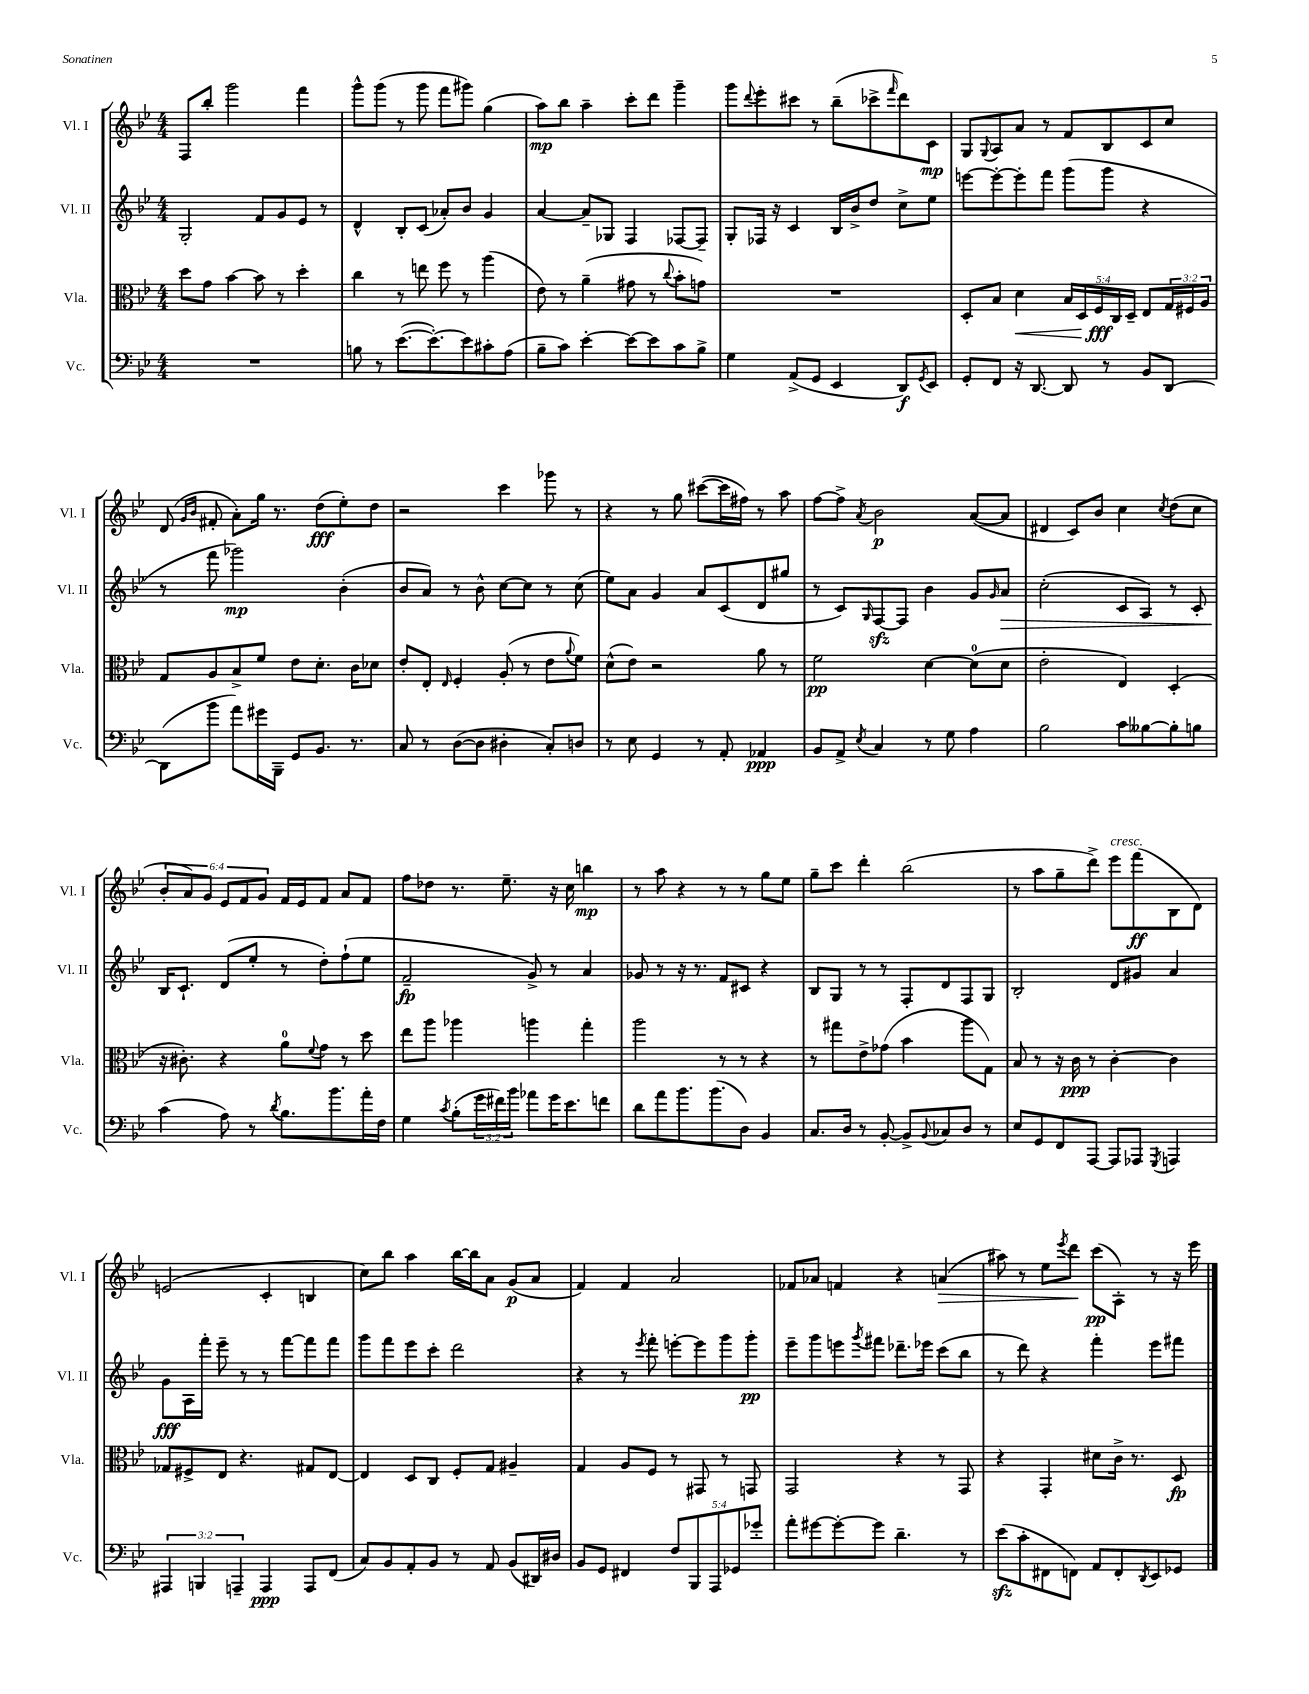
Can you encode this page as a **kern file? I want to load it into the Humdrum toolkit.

**kern	**dynam	**kern	**dynam	**kern	**dynam	**kern	**dynam
*part4	*part4	*part3	*part3	*part2	*part2	*part1	*part1
*staff4	*staff4	*staff3	*staff3	*staff2	*staff2	*staff1	*staff1
*I"Vc.	*	*I"Vla.	*	*I"Vl. II	*	*I"Vl. I	*
*I'Vc.	*	*I'Vla.	*	*I'Vl. II	*	*I'Vl. I	*
*clefF4	*	*clefC3	*	*clefG2	*	*clefG2	*
*k[b-e-]	*	*k[b-e-]	*	*k[b-e-]	*	*k[b-e-]	*
*M4/4	*	*M4/4	*	*M4/4	*	*M4/4	*
=69	=69	=69	=69	=69	=69	=69	=69
1r	.	8dd\L	.	2G'/	.	8F/L	.
.	.	8g\J	.	.	.	8bb-'/J	.
.	.	[4b-\	.	.	.	2ggg\	.
.	.	8b-\]	.	8f/L	.	.	.
.	.	8r	.	8g/	.	.	.
.	.	4dd'\	.	8e-/J	.	4fff\	.
.	.	.	.	8r	.	.	.
=70	=70	=70	=70	=70	=70	=70	=70
8Bn\	.	4cc\	.	4d^^/	.	8ggg^^\L	.
8r	.	.	.	.	.	(8ggg\J	.
([8.e-\L	.	8r	.	8B-'/L	.	8r	.
.	.	8een\	.	(8c/J	.	8ggg\	.
8.e-'\_)	.	.	.	.	.	.	.
.	.	8ff\	.	8a-X'/L)	.	8fff\L	.
8e-\]	.	8r	.	8b-/J	.	8ggg#X\J)	.
8c#X'\	.	(4aa\	.	4g/	.	(4gg\	.
(8A\J	.	.	.	.	.	.	.
=71	=71	=71	=71	=71	=71	=71	=71
8B-~\L	.	8e-\)	.	[4a/	.	8aa\L)	mp
8c\J)	.	8r	.	.	.	8bb-\J	.
[4e-'\	.	(4a~\	.	8a~/L]	.	4aa~\	.
.	.	.	.	8G-X/J	.	.	.
8e-\L_	.	8g#X\	.	4F/	.	8ccc'\L	.
8e-\]	.	8r	.	.	.	8ddd\J	.
.	.	8qqcc/	.	.	.	.	.
8c\	.	8b-'\L	.	[8F-X/L	.	4ggg~\	.
8B-^\J	.	8gn\J)	.	8F-~/J]	.	.	.
=72	=72	=72	=72	=72	=72	=72	=72
4G\	.	1r	.	8G'/L	.	8ggg\L	.
.	.	.	.	.	.	8qqddd/	.
.	.	.	.	16F-X/Jk	.	8eee-'\	.
.	.	.	.	16r	.	.	.
(8AA^/L	.	.	.	4c/	.	8ccc#X\J	.
8GG/J	.	.	.	.	.	8r	.
4EE-/	.	.	.	16B-/LL	.	(8bb-~\L	.
.	.	.	.	16b-^/J	.	.	.
.	.	.	.	8dd/J	.	8ccc-X^\	.
.	.	.	.	.	.	16qqfff/	.
8DD/L)	f	.	.	8cc^\L	.	8ddd\)	.
8qGG/	.	.	.	.	.	.	.
8EE-/J	.	.	.	8ee-\J	.	8c\J	mp
=73	=73	=73	=73	=73	=73	=73	=73
8GG'/L	.	8D'/L	.	[8eeen\L	.	8G/L	.
.	.	.	.	.	.	8qqG/	.
8FF/J	.	8B-/J	.	8eee'\_	.	8A/	.
!	!	!	!LO:HP:b	!	!	!	!
16r	.	4d\	<	8eee'\]	.	8a/J	.
[8.DD/	.	.	.	.	.	.	.
.	.	.	.	8fff\J	.	8r	.
8DD/]	.	20B-/LL	.	(8ggg\L	.	8f/L	.
.	.	20D/	.	.	.	.	.
.	.	20F/	fff	.	.	.	.
8r	.	.	.	8ggg\J	.	8B-/	.
.	.	20C/	[	.	.	.	.
.	.	20D~/JJ	.	.	.	.	.
8BB-/L	.	8E-/L	.	4r	.	8c/	.
[8DD/J	.	24G/L	.	.	.	8cc/J	.
.	.	24F#X/	.	.	.	.	.
.	.	24A/JJ	.	.	.	.	.
!!LO:LB:g=z
=74	=74	=74	=74	=74	=74	=74	=74
(8DD\L]	.	8G/L	.	8r	.	(8d/	.
.	.	.	.	.	.	16qqg/LL	.
.	.	.	.	.	.	16qqb-/JJ	.
8b-\J	.	8A/	.	8fff\	.	8f#X'/	.
8a\L)	.	8B-^/	.	2ggg-X\)	mp	8a'\L)	.
16g#X\L	.	8f/J	.	.	.	16gg\Jk	.
16BBB-~\JJ	.	.	.	.	.	8.r	.
8GG/L	.	8e-\L	.	.	.	.	.
8.BB-/J	.	8.d'\J	.	.	.	(8dd\L	fff
.	.	.	.	(4b-'\	.	8ee-'\)	.
8.r	.	16c\KL	.	.	.	.	.
.	.	8d-X\J	.	.	.	8dd\J	.
=75	=75	=75	=75	=75	=75	=75	=75
8C/	.	8e-'/L	.	8b-/L	.	2r	.
8r	.	8E-'/J	.	8a/J)	.	.	.
.	.	16qqE-/	.	.	.	.	.
([8D\L	.	4F'/	.	8r	.	.	.
8D\J]	.	.	.	8b-^^\	.	.	.
4D#X'\	.	(8A'/	.	[8cc\L	.	4ccc\	.
.	.	8r	.	8cc\J]	.	.	.
8C'/L)	.	8e-\L	.	8r	.	8ggg-X\	.
.	.	8qqa/	.	.	.	.	.
8Dn/J	.	8f\J)	.	(8cc\	.	8r	.
=76	=76	=76	=76	=76	=76	=76	=76
8r	.	(8d^^\L	.	8ee-\L)	.	4r	.
8E-\	.	8e-\J)	.	8a\J	.	.	.
4GG/	.	2r	.	4g/	.	8r	.
.	.	.	.	.	.	8gg\	.
8r	.	.	.	8a/L	.	([8ccc#X\L	.
8AA'/	.	.	.	(8c/	.	16ccc#\L]	.
.	.	.	.	.	.	16ff#X\JJ)	.
4AA-X/	ppp	8a\	.	8d/	.	8r	.
.	.	8r	.	8gg#X/J	.	8aa\	.
=77	=77	=77	=77	=77	=77	=77	=77
8BB-/L	.	2f\	pp	8r	.	[8ff\L	.
8AA^/J	.	.	.	8c/L)	.	8ff^\J]	.
8qE-/	.	.	.	16qqG/	.	8qa/	.
4C/	.	.	.	[8Fzz/	.	2b-\	p
.	.	.	.	8F/J]	.	.	.
8r	.	[4d\	.	4b-\	.	.	.
8G\	.	.	.	.	.	.	.
4A\	.	(8d\L]	.	8g/L	.	([8a/L	.
.	.	.	.	16qqg/	.	.	.
!	!	!	!	!	!LO:HP:b	!	!
.	.	8d\J	.	8a/J	>	8a/J]	.
=78	=78	=78	=78	=78	=78	=78	=78
2B-\	.	2e-'\	.	(2cc'\	.	4d#X/	.
.	.	.	.	.	.	8c/L)	.
.	.	.	.	.	.	8b-/J	.
8c\L	.	4E-/)	.	8c/L	.	4cc\	.
[8B--X\	.	.	.	8A/J)	.	.	.
.	.	.	.	.	.	8qcc/	.
8B--'\]	.	(4D'/	.	8r	.	(8dd\L	.
8Bn\J	.	.	.	8c'/	.	8cc\J	.
!!LO:LB:g=z
=79	=79	=79	=79	=79	=79	=79	=79
(4c\	.	16r	.	16B-/KL	.	12b-'/L	.
.	.	8.c#X'\)	.	8.c`/J	]	.	.
.	.	.	.	.	.	12a/)	.
.	.	.	.	.	.	12g/J	.
8A\)	.	4r	.	(8d/L	.	12e-/L	.
.	.	.	.	.	.	12f/	.
8r	.	.	.	8ee-'/J	.	.	.
.	.	.	.	.	.	12g/J	.
8qd/	.	.	.	.	.	.	.
8.B-\L	.	8a\L	.	8r	.	16f/LL	.
.	.	.	.	.	.	16e-/J	.
.	.	8qqf/	.	.	.	.	.
.	.	8g\J	.	8dd'\L)	.	8f/J	.
8.b-\	.	.	.	.	.	.	.
.	.	8r	.	(8ff`\	.	8a/L	.
16a'\L	.	8dd\	.	8ee-\J	.	8f/J	.
16F\JJ	.	.	.	.	.	.	.
=80	=80	=80	=80	=80	=80	=80	=80
4G\	.	8ee-\L	.	2f~/	fp	8ff\L	.
.	.	8aa\J	.	.	.	8dd-X\J	.
8qc/	.	.	.	.	.	.	.
(8B-'\L	.	4aa-X\	.	.	.	8.r	.
24g\L	.	.	.	.	.	.	.
24f#X\)	.	.	.	.	.	.	.
.	.	.	.	.	.	8.ee-~\	.
24b-\JJ	.	.	.	.	.	.	.
8a-X\L	.	4aan\	.	8g^/)	.	.	.
16g\K	.	.	.	8r	.	16r	.
8.e-\	.	.	.	.	.	16cc\	.
.	.	4gg'\	.	4a/	.	4bbn\	mp
8fn\J	.	.	.	.	.	.	.
=81	=81	=81	=81	=81	=81	=81	=81
8d\L	.	2aa\	.	8g-X/	.	8r	.
8a\	.	.	.	8r	.	8aa\	.
8.b-\	.	.	.	16r	.	4r	.
.	.	.	.	8.r	.	.	.
(8.b-\	.	.	.	.	.	.	.
.	.	8r	.	8f/L	.	8r	.
8D\J)	.	8r	.	8c#X/J	.	8r	.
4BB-/	.	4r	.	4r	.	8gg\L	.
.	.	.	.	.	.	8ee-\J	.
=82	=82	=82	=82	=82	=82	=82	=82
8.C/L	.	8r	.	8B-/L	.	8gg~\L	.
.	.	8gg#X\L	.	8G/J	.	8ccc\J	.
16D/Jk	.	.	.	.	.	.	.
8r	.	8e-^\	.	8r	.	4ddd'\	.
[8BB-'/	.	(8g-X\J	.	8r	.	.	.
8BB-^/L]	.	4b-\	.	8F'/L	.	(2bb-\	.
8qqBB-/	.	.	.	.	.	.	.
8C-X/	.	.	.	8d/	.	.	.
8D/J	.	8aa\L	.	8F/	.	.	.
8r	.	8G\J)	.	8G/J	.	.	.
=83	=83	=83	=83	=83	=83	=83	=83
8E-/L	.	8B-/	.	2B-'/	.	8r	.
8GG/	.	8r	.	.	.	8aa\L	.
8FF/	.	16r	.	.	.	8gg~\	.
.	.	16c\	ppp	.	.	.	.
[8AAA/J	.	8r	.	.	.	8ddd^\J)	.
!	!	!	!	!	!	!LO:TX:a:i:t=cresc.	!
8AAA/L]	.	[4c'\	.	8d/L	.	8eee-\L	.
8AAA-X/J	.	.	.	8g#X/J	.	(8fff\	ff
8qGGG/	.	.	.	.	.	.	.
4AAAn/	.	4c\]	.	4a/	.	8B-\	.
.	.	.	.	.	.	8d\J)	.
!!LO:LB:g=z
=84	=84	=84	=84	=84	=84	=84	=84
6AAA#X/	.	8G-X/L	.	8g\L	fff	(2en/	.
.	.	8F#X^/	.	16A\L	.	.	.
6BBBn/	.	.	.	.	.	.	.
.	.	.	.	16fff'\JJ	.	.	.
.	.	8E-/J	.	8eee-~\	.	.	.
6AAAn~/	.	.	.	.	.	.	.
.	.	4.r	.	8r	.	.	.
4AAA/	ppp	.	.	8r	.	4c'/	.
.	.	.	.	[8fff\L	.	.	.
8AAA/L	.	8G#X/L	.	8fff\]	.	4Bn/	.
(8FF/J	.	[8E-/J	.	8fff\J	.	.	.
=85	=85	=85	=85	=85	=85	=85	=85
8C/L)	.	4E-/]	.	8ggg\L	.	8cc\L)	.
8BB-/	.	.	.	8fff\	.	8bb-\J	.
8AA'/	.	8D/L	.	8eee-\	.	4aa\	.
8BB-/J	.	8C/J	.	8ccc'\J	.	.	.
8r	.	8F'/L	.	2ddd\	.	[16bb-\LL	.
.	.	.	.	.	.	16bb-\J]	.
8AA/	.	8G/J	.	.	.	8a\J	.
(8BB-/L	.	4A#X~/	.	.	.	(8g/L	p
16DD#X/L)	.	.	.	.	.	8a/J	.
16D#X/JJ	.	.	.	.	.	.	.
=86	=86	=86	=86	=86	=86	=86	=86
8BB-/L	.	4G/	.	4r	.	4f/)	.
8GG/J	.	.	.	.	.	.	.
4FF#X/	.	8A/L	.	8r	.	4f/	.
.	.	.	.	8qeee-/	.	.	.
.	.	8F/J	.	8fff'\	.	.	.
10F/L	.	8r	.	[8eeen'\L	.	2a/	.
10BBB-/	.	.	.	.	.	.	.
.	.	8GG#X/	.	8eee\]	.	.	.
10AAA/	.	.	.	.	.	.	.
.	.	8r	.	8ggg\	.	.	.
10GG-X/	.	.	.	.	.	.	.
.	.	8GGn/	.	8ggg'\J	pp	.	.
10g-X'/J	.	.	.	.	.	.	.
=87	=87	=87	=87	=87	=87	=87	=87
8a'\L	.	2GG/	.	8eee-~\L	.	8f-X/L	.
[8g#X\	.	.	.	8ggg\	.	8a-X/J	.
8g#'\_	.	.	.	8eeen\	.	4fn/	.
.	.	.	.	8qggg/	.	.	.
8g#\J]	.	.	.	8fff#X\J	.	.	.
4.d~\	.	4r	.	8.ddd-X~\L	.	4r	.
.	.	.	.	16eee-X\Jk	.	.	.
!	!	!	!	!	!	!	!LO:HP:b
.	.	8r	.	(8ccc\L	.	(4an/	>
8r	.	8GG/	.	8bb-\J	.	.	.
=88	=88	=88	=88	=88	=88	=88	=88
(8e-zz\L	.	4r	.	8r	.	8aa#X\)	.
8c'\	.	.	.	8ddd\)	.	8r	.
8FF#X\	.	4GG'/	.	4r	.	8ee-\L	.
.	.	.	.	.	.	8qeee-/	.
8FFn\J)	.	.	.	.	.	8ddd\J	.
8AA/L	.	8d#X\L	.	4fff'\	.	(8ccc\L	] pp
8FF'/	.	16c^\Jk	.	.	.	8A'\J)	.
.	.	8.r	.	.	.	.	.
8qDD/	.	.	.	.	.	.	.
8EE-/	.	.	.	8eee-\L	.	8r	.
8GG-X/J	.	8D/	fp	8fff#X\J	.	16r	.
.	.	.	.	.	.	16eee-\	.
==	==	==	==	==	==	==	==
*-	*-	*-	*-	*-	*-	*-	*-
